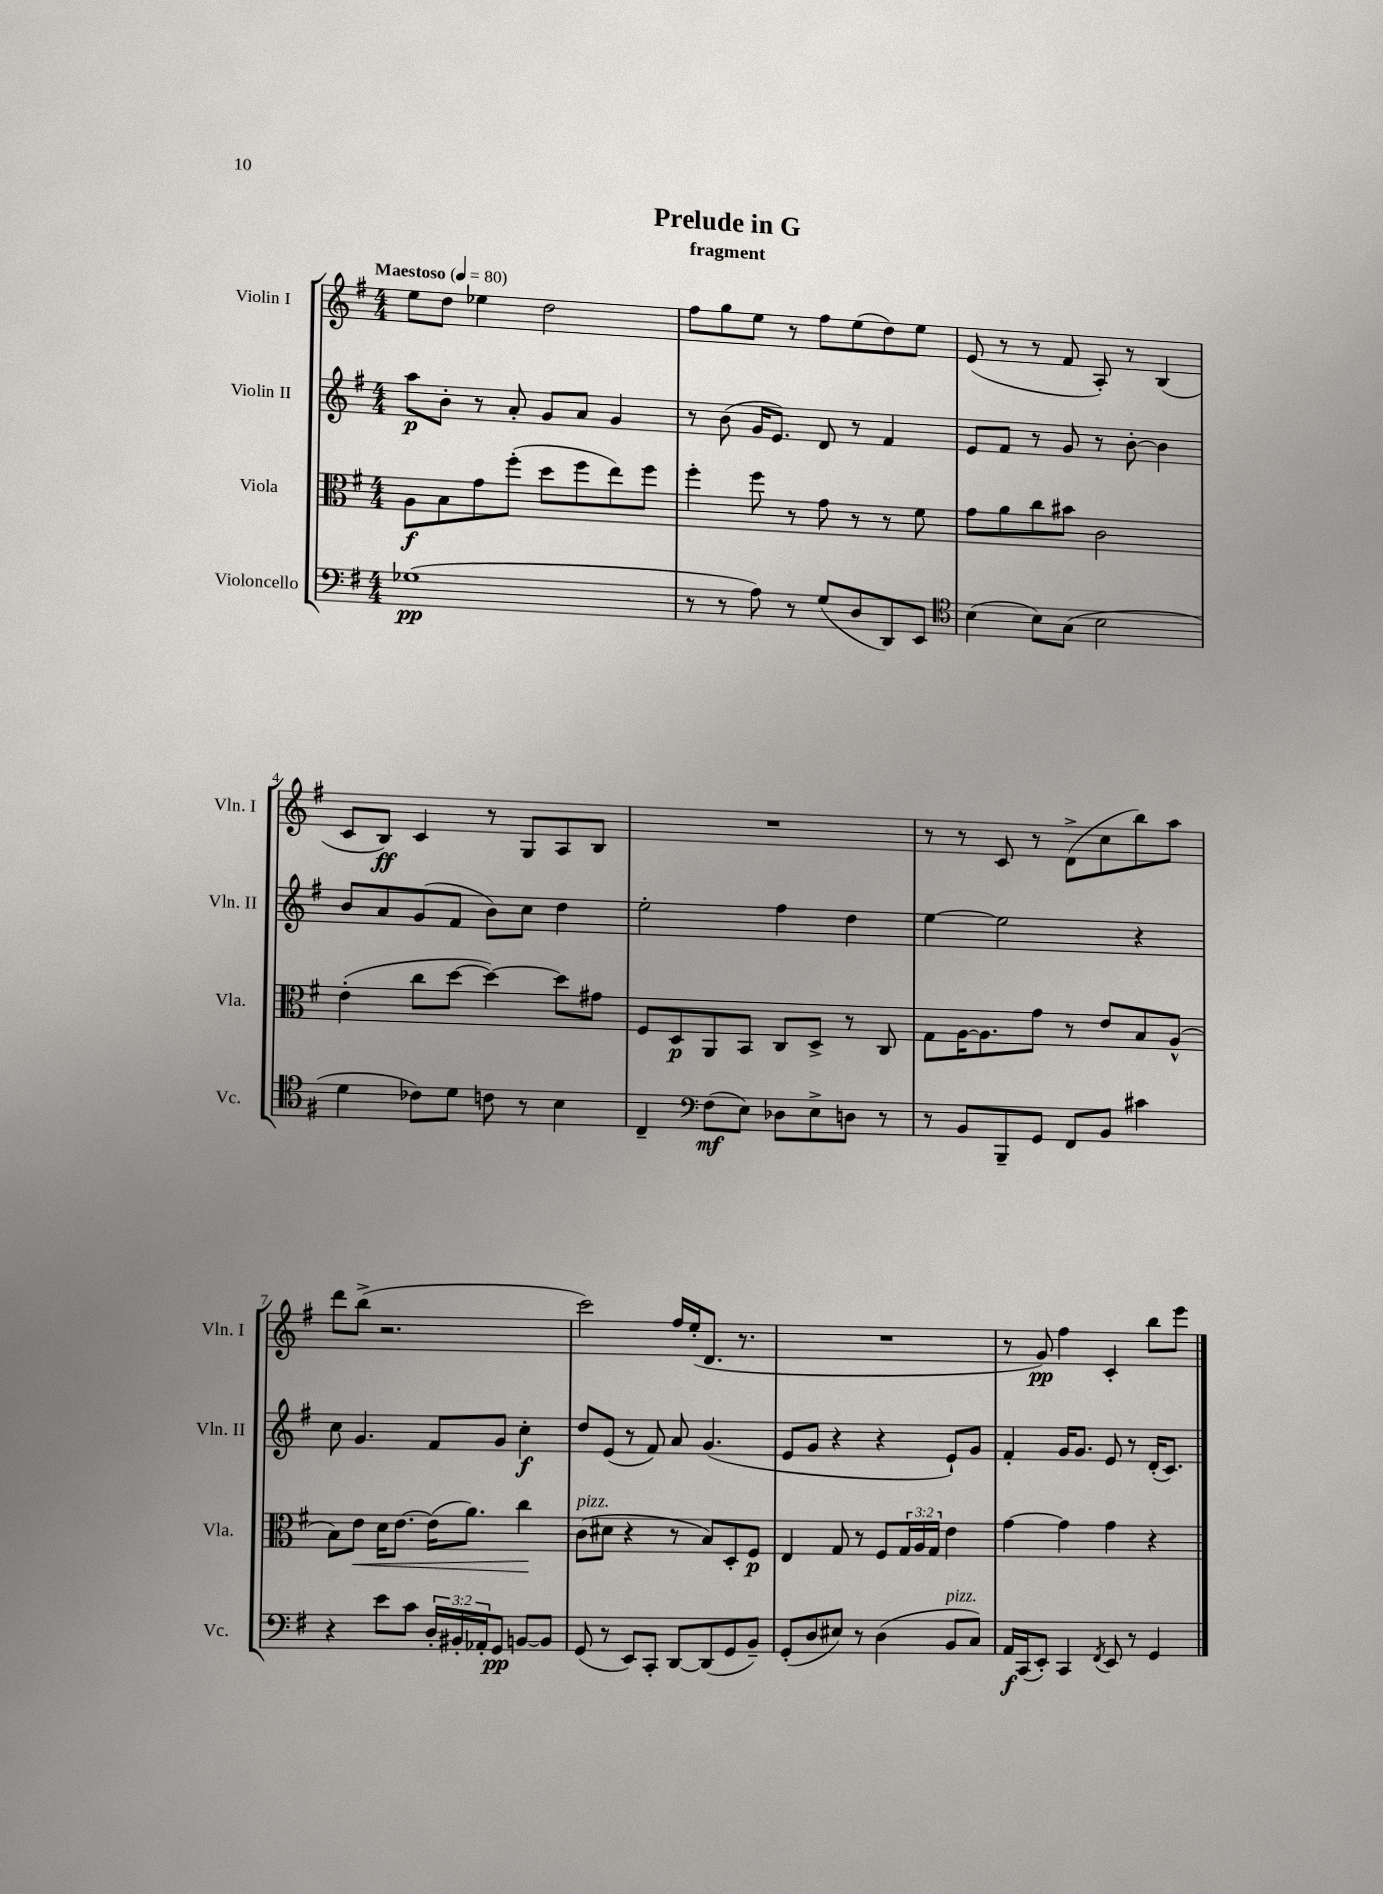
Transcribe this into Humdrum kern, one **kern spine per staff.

**kern	**kern	**kern	**kern
*staff4	*staff3	*staff2	*staff1
*clefF4	*clefC3	*clefG2	*clefG2
*k[f#]	*k[f#]	*k[f#]	*k[f#]
*M4/4	*M4/4	*M4/4	*M4/4
*MM80	*MM80	*MM80	*MM80
(1G-	8A	8aa	8ee
.	8B	8b'	8dd
.	8g	8r	4ee-
.	(8ff#'	8a'	.
.	8dd	8g	2dd
.	8ff#	8a	.
.	8ee)	4g	.
.	8ff#	.	.
=	=	=	=
8r	4ff#'	8r	8ff#
8r	.	(8b	8gg
8A)	8ff#	16g	8ee
.	.	8.e)	.
8r	8r	.	8r
(8G	8g	8d	8ff#
8D	8r	8r	(8ee
8DD)	8r	4f#	8dd)
8EE	8f#	.	8ee
=	=	=	=
*clefC4	*	*	*
(4B	8g	8e	(8e
.	8a	8f#	8r
8B)	8cc	8r	8r
(8G	8b#	8g	8f#
2B	2c	8r	8A')
.	.	[8b'	8r
.	.	4b]	(4B
=	=	=	=
4d	(4e'	8b	8c
.	.	8a	8B)
8c-)	8cc	(8g	4c
8d	[8dd	8f#	.
8c	4dd_)	8b)	8r
8r	.	8cc	8G
4B	8dd]	4dd	8A
.	8g#	.	8B
=	=	=	=
4C~	8F#	2ee'	1r
.	8D	.	.
*clefF4	*	*	*
(8F#	8AA	.	.
8E)	8BB	.	.
8D-	8C	4ff#	.
8E^	8D^	.	.
8D	8r	4dd	.
8r	8C	.	.
=	=	=	=
8r	8G	[4ee	8r
8BB	[16A	.	8r
.	8.A]	.	.
8BBB~	.	2ee]	8c
8GG	8g	.	8r
8FF#	8r	.	(8d^
8BB	8e	.	8cc
4c#	8B	4r	8bb)
.	(8A^^	.	8aa
=	=	=	=
4r	8B)	8cc	8ddd
.	8e	4.g	(8bb^
8e	16d	.	2.r
.	[8.e	.	.
8c	.	.	.
24D'	(16e]	8f#	.
24BB#'	.	.	.
.	8.a)	.	.
24AA-'	.	.	.
8GG	.	8g	.
[8BB	4cc	4cc'	.
8BB]	.	.	.
=	=	=	=
(8GG	(8c	8dd	2ccc)
8r	8d#	(8e	.
8EE)	4r	8r	.
8CC'	.	8f#)	.
[8DD	8r	8a	16ff#
.	.	.	(16ee'
(8DD]	8B)	(4.g	8.d
8GG	8D'	.	.
.	.	.	8.r
8BB~)	8F#	.	.
=	=	=	=
(8GG'	4E	8e	1r
8D	.	8g	.
8E#)	8G	4r	.
8r	8r	.	.
(4D	8F#	4r	.
.	24G	.	.
.	24A	.	.
.	24G	.	.
8BB	4e	8e`)	.
8C)	.	8g	.
=	=	=	=
16AA	[4g	4f#'	8r
(16CC	.	.	.
8EE')	.	.	8g)
4CC	4g]	16g	4ff#
.	.	8.g	.
8qFF#	.	.	.
8EE	4g	8e	4c'
8r	.	8r	.
4GG	4r	(16d'	8bb
.	.	8.c)	.
.	.	.	8eee
==	==	==	==
*-	*-	*-	*-
